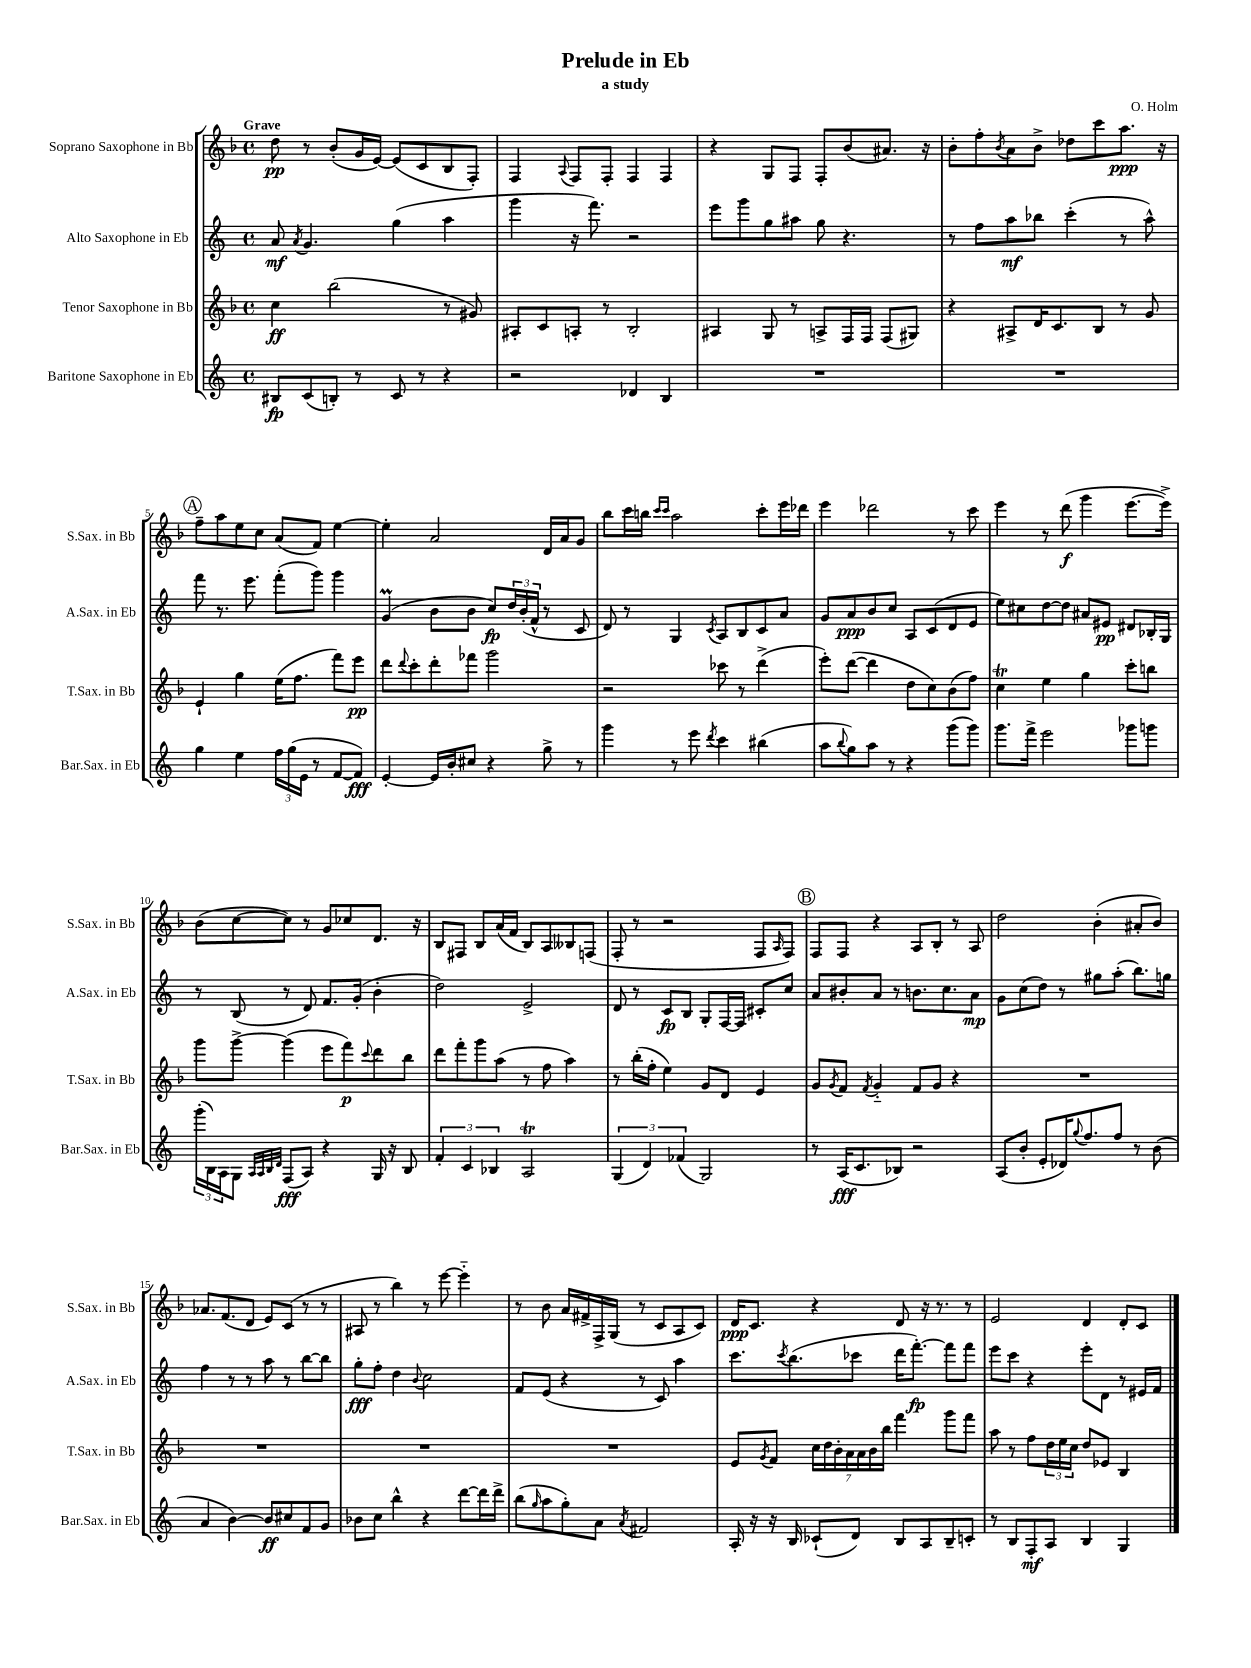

**kern	**kern	**kern	**kern
*staff4	*staff3	*staff2	*staff1
*clefG2	*clefG2	*clefG2	*clefG2
*k[]	*k[b-]	*k[]	*k[b-]
*M4/4	*M4/4	*M4/4	*M4/4
*met(c)	*met(c)	*met(c)	*met(c)
8B#	4cc	8a	8dd
.	.	8qa	.
(8c	.	4.g	8r
8B')	(2bb-	.	(8b-'
8r	.	.	16g
.	.	.	[16e)
8c	.	(4gg	(8e]
8r	.	.	8c
4r	8r	4aa	8B-
.	8g#)	.	8F')
=	=	=	=
2r	8A#'	4ggg	4F
.	8c	.	.
.	.	.	8qqA
.	8A'	16r	8F
.	.	8.fff)	.
.	8r	.	8F'
4d-	2B-'	2r	4F
4B	.	.	4F
=	=	=	=
1r	4A#	8eee	4r
.	.	8ggg	.
.	8G	8gg	8G
.	8r	8aa#	8F
.	8A^	8gg	8F'
.	16F	4.r	(8b-
.	16F	.	.
.	(8F	.	8.a#)
.	8G#)	.	.
.	.	.	16r
=	=	=	=
1r	4r	8r	8b-'
.	.	8ff	8ff'
.	.	.	8qb-
.	8A#^	8aa	8a
.	16d	8bb-	8b-^
.	8.c	.	.
.	.	(4ccc'	8dd-
.	8B-	.	8ccc
.	8r	8r	8.aa
.	8g	8aa^^)	.
.	.	.	16r
=	=	=	=
4gg	4e`	8fff	8ff~
.	.	8.r	8aa
4ee	4gg	.	8ee
.	.	8.eee	.
.	.	.	8cc
24ff	(16ee	(8fff'	(8a
(24gg	.	.	.
.	8.ff	.	.
24e	.	.	.
8r	.	8ggg)	8f)
[8f	8fff)	4ggg	[4ee
8f])	8eee	.	.
=	=	=	=
[4e'	8ddd	(4g	4ee']
.	8qqddd	.	.
.	8ccc'	.	.
16e]	8ddd'	8b	2a
16b'	.	.	.
8cc#	8fff-	8b	.
4r	2ggg	8cc)	.
.	.	24dd	.
.	.	(24b'	.
.	.	24f^^	.
8gg^	.	8r	16d
.	.	.	16a
8r	.	8c	8g
=	=	=	=
4ggg	2r	8d)	8bb-
.	.	8r	16ccc
.	.	.	16bb
.	.	.	16qqccc
.	.	.	16qqccc
8r	.	4G	2aa
8eee	.	.	.
8qddd	.	8qc	.
4ccc	8ccc-	8A	.
.	8r	8B	.
(4bb#	(4ddd^	8c	8ccc'
.	.	8a	16eee
.	.	.	16ddd-
=	=	=	=
8aa	8eee')	8g	4eee
8qqbb	.	.	.
8gg)	([8ddd	8a	.
8aa	4ddd]	8b	2ddd-
8r	.	8cc	.
4r	8dd	8A	.
.	8cc)	(8c	.
(8ggg	(8b-	8d	8r
8ggg)	8ff)	8e	8ccc
=	=	=	=
8.ggg	4cc	8ee)	4eee
.	.	8cc#	.
16fff^	.	.	.
2eee	4ee	[8dd	8r
.	.	8dd]	(8ddd
.	4gg	8a#	4ggg
.	.	8e#	.
8ggg-	8ccc'	8d#	[8.eee
8ggg	8bb	16B-'	.
.	.	16G	16eee^])
=	=	=	=
(24ggg'	8ggg	8r	(8b-
24B)	.	.	.
24A	.	.	.
8G	[8ggg^	(8B	[8cc
32qqA	.	.	.
32qqA	.	.	.
32qqB	.	.	.
32qqd	.	.	.
(8F	(4ggg]	8r	8cc])
8A)	.	8d)	8r
4r	8eee	8.f	8g
.	8fff)	.	8cc-
.	.	(16g'	.
.	8qqccc	.	.
16G	8ddd	4b'	8.d
16r	.	.	.
8B	8bb-	.	.
.	.	.	16r
=	=	=	=
6f'	8ddd	2dd)	8B-
.	8fff'	.	8F#
6c	.	.	.
.	8ggg	.	8B-
6B-	.	.	.
.	(8aa	.	(16a
.	.	.	16f
2A	8r	2e^	8B-)
.	8ff	.	8A
.	4aa)	.	8B--
.	.	.	(8F
=	=	=	=
(6G	8r	8d	8F'
.	(16bb-'	8r	8r
6d)	.	.	.
.	16ff'	.	.
.	4ee)	8c	2r
(6f-	.	.	.
.	.	8B	.
2G)	8g	8G'	.
.	8d	[16F	.
.	.	16F]	.
.	4e	8c#'	8F
.	.	.	16qqA
.	.	8cc	8F)
=	=	=	=
8r	8g	8a	8F
.	8qg	.	.
(16A	8f	8b#'	8F
8.c	.	.	.
.	8qf	.	.
.	4g'~	8a	4r
8B-)	.	8r	.
2r	8f	8.b	8A
.	8g	.	8B-'
.	.	8.cc	.
.	4r	.	8r
.	.	8a	8A
=	=	=	=
(8A	1r	8g	2dd
8b'	.	(8cc	.
8e'	.	8dd)	.
16d-)	.	8r	.
8qqgg	.	.	.
8.ff	.	.	.
.	.	8gg#	(4b-'
8ff	.	(8aa'	.
8r	.	8.bb)	8a#'
(8b	.	.	8b-)
.	.	16gg	.
=	=	=	=
4a	1r	4ff	8.a-
.	.	.	(8.f
[4b)	.	8r	.
.	.	8r	8d
8b]	.	8aa	8e)
8cc#	.	8r	(8c
8f	.	[8bb	8r
8g	.	8bb]	8r
=	=	=	=
8b-	1r	8gg'	8A#
8cc	.	8ff'	8r
4bb^^	.	4dd	4bb-)
.	.	8qqb	.
4r	.	2cc	8r
.	.	.	[8eee
[8ddd	.	.	4eee'~]
16ddd]	.	.	.
16ddd^	.	.	.
=	=	=	=
(8bb	1r	8f	8r
16qqgg	.	.	.
8aa	.	(8e	8b-
8gg')	.	4r	16a
.	.	.	16f#^
8a	.	.	16F^
.	.	.	(16G
8qa	.	.	.
2f#	.	8r	8r
.	.	8c)	8c
.	.	4aa	8A
.	.	.	8c)
=	=	=	=
16A'	8e	8.ccc	16d
16r	.	.	8.c
.	8qg	.	.
16r	8f	.	.
.	.	8qccc	.
16B	.	(8.bb	.
(8c-`	28cc	.	4r
.	28dd	.	.
.	28b-'	.	.
.	28a	.	.
8d)	.	8ccc-	.
.	28a	.	.
.	28b-	.	.
.	28bb-	.	.
8B	4fff	16ddd	8d
.	.	[8.fff')	.
8A	.	.	16r
.	.	.	8.r
8B~	8ggg	8fff]	.
8c'	8fff	8fff	8r
=	=	=	=
8r	8aa	8eee	2e
8B	8r	8ccc	.
8F'	8ff	4r	.
8A	24dd	.	.
.	24ee	.	.
.	24cc	.	.
4B	8dd	8eee'	4d
.	8e-	8d	.
4G	4B-	8r	8d'
.	.	16e#	8c
.	.	16f	.
==	==	==	==
*-	*-	*-	*-
